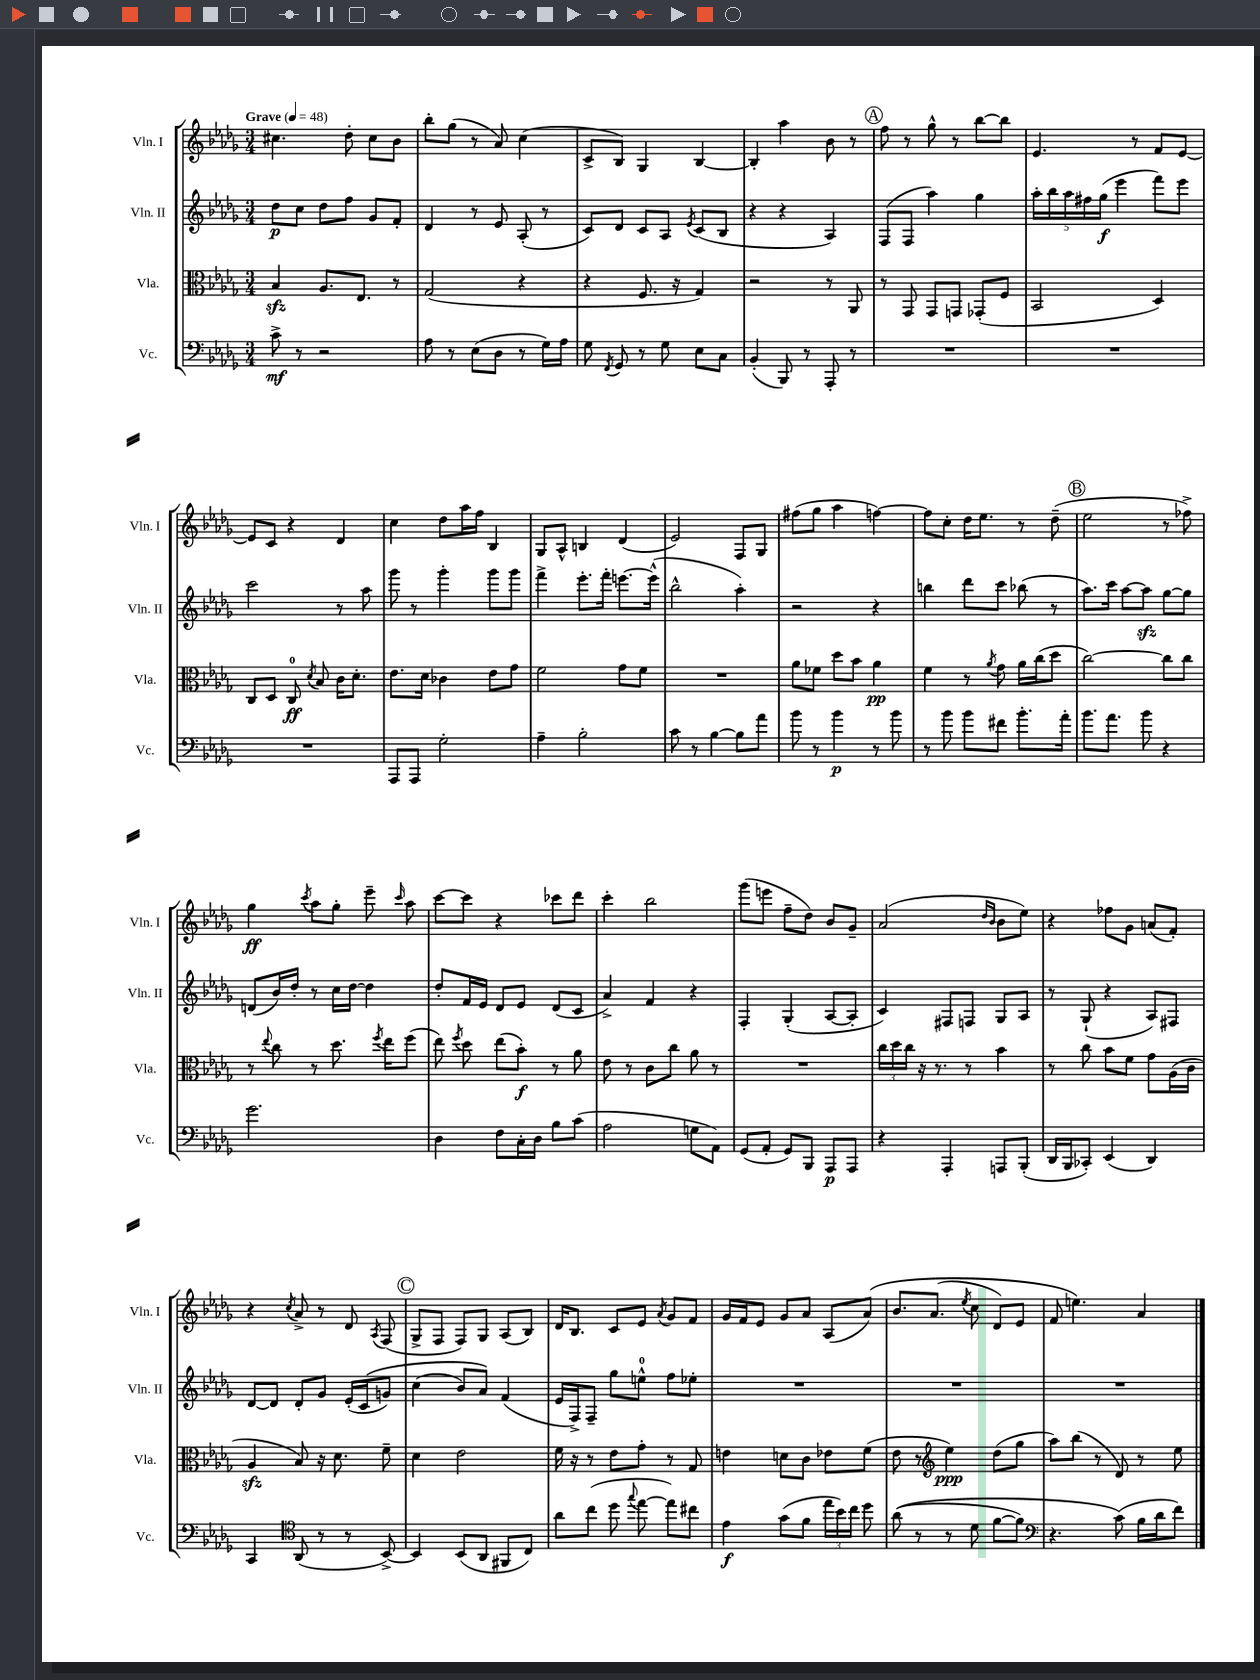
<<
\new StaffGroup <<
\new Staff = "s0" \with { instrumentName = "Vln. I" shortInstrumentName = "Vln. I" } {
    \clef treble \key des \major \numericTimeSignature \time 3/4 \tempo "Grave" 4 = 48
    \autoBeamOff cis''4. des''8-. cis''8[ bes'8] |
    bes''8[-. ges''8]( r8 aes'8) c''4( |
    c'8[-> bes8]) ges4 bes4~ |
    bes4-. aes''4 bes'8 r8 |
    \mark \markup { \circle "A" } f''8 r8 ges''8-^ r8 bes''8[~ bes''8] |
    ees'4. r8 f'8[ ees'8]~ |
    ees'8[ c'8] r4 des'4 |
    c''4 des''8[ aes''16 f''16] bes4 |
    ges8[ aes8]-^ b4 des'4( |
    ees'2) f8[ ges8] |
    fis''8[( ges''8] aes''4 f''4~) |
    f''8[ c''8]-. des''16[ ees''8.] r8 des''8--( |
    \mark \markup { \circle "B" } ees''2 r8 fes''8->) |
    ges''4\ff \acciaccatura { c'''8 } aes''8[ ges''8]-. ees'''8-- \grace { c'''16 } aes''8 |
    c'''8[~ c'''8] r4 ces'''8[ des'''8] |
    c'''4-. bes''2 |
    ges'''8[( e'''8] f''8[-- des''8]) bes'8[ ges'8]-- |
    aes'2( \grace { des''16[ bes'16] } bes'8[ ees''8]) |
    r4 fes''8[ ges'8] a'8[( f'8]-.) |
    r4 \acciaccatura { c''8 } aes'8-> r8 des'8 \acciaccatura { aes8 } f8( |
    \mark \markup { \circle "C" } ges8[-> f8] f8[) ges8] aes8[( bes8]) |
    des'16[ bes8.] c'8[ ees'8] \acciaccatura { aes'8 } ges'8[ f'8] |
    ges'16[ f'16 ees'8] ges'8[ aes'8] aes8[( aes'8])\( |
    bes'8.[ aes'8.]( \acciaccatura { ees''8 } c''8 des'8[) ees'8] |
    f'8 e''4.\) aes'4 \bar "|." |
}
\new Staff = "s1" \with { instrumentName = "Vln. II" shortInstrumentName = "Vln. II" } {
    \clef treble \key des \major \numericTimeSignature \time 3/4
    \autoBeamOff des''8[\p c''8] des''8[ f''8] ges'8[ f'8]-. |
    des'4 r8 ees'8 aes8-.( r8 |
    c'8[) des'8] c'8[ aes8] \acciaccatura { ees'8 } c'8[( bes8] |
    r4 r4 aes4) |
    \mark \markup { \circle "A" } f8[( f8] aes''4) ges''4 |
    \tuplet 5/4 { aes''16[-. bes''16 aes''16 fis''16 ges''16]\f( } ees'''4 f'''8[) ees'''8] |
    c'''2 r8 aes''8 |
    ges'''8 r8 ges'''4-. ges'''8[ ges'''8] |
    f'''4-> ees'''8.[-. f'''16]-. e'''8.[~ e'''16]-^( |
    bes''2-^ aes''4-.) |
    r2 r4 |
    b''4 des'''8[ c'''8] bes''8( r8 |
    \mark \markup { \circle "B" } aes''8.[) c'''16] aes''8[~ aes''8]\sfz ges''8[~ ges''8] |
    d'8[( bes'16) des''16]-. r8 c''16[ des''16]~ des''4 |
    des''8[-. f'16 ees'16] des'8[ ees'8] des'8[( c'8] |
    aes'4->) f'4 r4 |
    f4-. ges4-.( aes8[~ aes8]-. |
    c'4) fis8[ f8] ges8[ aes8] |
    r8 ges8-!( r4 aes8[) fis8] |
    des'8[~ des'8] des'8[-. ges'8] ees'16[-.( c'16\( g'8]) |
    \mark \markup { \circle "C" } c''4( bes'8[) aes'8]\) f'4( |
    ees'16[ f16->) f8]-- ges''8[ e''8]-0-^ f''8[ ees''8]-. |
    R2. |
    R2. |
    R2. \bar "|." |
}
\new Staff = "s2" \with { instrumentName = "Vla." shortInstrumentName = "Vla." } {
    \clef alto \key des \major \numericTimeSignature \time 3/4
    \autoBeamOff bes4\sfz aes8.[ ees8.] r8 |
    ges2( r4 |
    r4 f8. r16 ges4) |
    r2 r8 aes,8 |
    \mark \markup { \circle "A" } r8 ges,8 ges,8[ g,8] ges,8[-.( f8] |
    bes,2 des4) |
    c8[ des8] c8-0\ff \acciaccatura { des'8 } bes8 c'16[ des'8.]-. |
    ees'8.[ des'16] ces'4 ees'8[ ges'8] |
    f'2 ges'8[ f'8] |
    R2. |
    aes'8[ fes'8] des''8[ bes'8] aes'4\pp |
    f'4 r8 \acciaccatura { aes'8 } ges'8 aes'16[ c''16( des''8] |
    \mark \markup { \circle "B" } c''2~) c''8[ c''8] |
    r8 \appoggiatura { ees''8 } c''8 r8 des''8. \acciaccatura { f''8 } ees''16[ f''8]( |
    ees''8) \acciaccatura { f''8 } des''8 ees''8[( bes'8]-.\f) r8 aes'8 |
    ees'8 r8 c'8[ c''8] aes'8 r8 |
    R2. |
    \tuplet 3/2 { c''16[ des''16 c''16] } r16 r8. r8 bes'4 |
    r8 c''8 bes'8[ f'8] ges'8[ aes16( c'16] |
    aes4\sfz bes8) r16 des'8. f'8-- |
    \mark \markup { \circle "C" } des'4 ees'2 |
    f'16 r16 r8 ees'8[ ges'8]-. r8 ges8 |
    e'4 d'8[ c'8] ees'8[ f'8]( |
    ees'8 r8 \clef treble ees''4\ppp) des''8[( ges''8] |
    aes''8[) bes''8]( r8 des'8) r8 ees''8 \bar "|." |
}
\new Staff = "s3" \with { instrumentName = "Vc." shortInstrumentName = "Vc." } {
    \clef bass \key des \major \numericTimeSignature \time 3/4
    \autoBeamOff c'8->\mf r8 r2 |
    aes8 r8 ees8[( des8] r8 ges16[) aes16] |
    ges8 \acciaccatura { f,8 } ges,8 r8 ges8 ees8[ c8] |
    bes,4-.( bes,,8) r8 aes,,8-. r8 |
    \mark \markup { \circle "A" } R2. |
    R2. |
    R2. |
    aes,,8[ aes,,8] ges2-. |
    aes4-- bes2-. |
    c'8 r8 bes4~ bes8[ aes'8] |
    bes'8 r8 bes'4\p r8 bes'8 |
    r8 bes'8 bes'8[ fis'8] bes'8.[-. aes'16]-. |
    \mark \markup { \circle "B" } bes'8.[ aes'8.] bes'8 r4 |
    ges'2. |
    des4 f8[ c16-. des16] bes8[ c'8]( |
    aes2 g8[ aes,8]) |
    ges,8[( aes,8]-. ges,8[) bes,,8] aes,,8[\p aes,,8] |
    r4 aes,,4-. a,,8[ bes,,8]-.( |
    des,16[ bes,,16 ces,8]-.) ees,4( des,4) |
    c,4 \clef tenor aes,8( r8 r8 bes,8~->) |
    \mark \markup { \circle "C" } bes,4 bes,8[( aes,8] fis,8[ c8]) |
    aes'8[ c''8]( des''8 \appoggiatura { ges''8 } ees''8~ ees''8[) cis''8] |
    ees'4\f ges'8[( f'8] \tuplet 3/2 { ees''16[ bes'16) c''16] } des''8 |
    aes'8(\( r8 r8 des'8 f'8[~ f'8]) |
    \clef bass r4. c'8(\) bes16[ des'16 f'8]) \bar "|." |
}
>>
>>
\layout { \context { \Score \remove "Bar_number_engraver" } }
